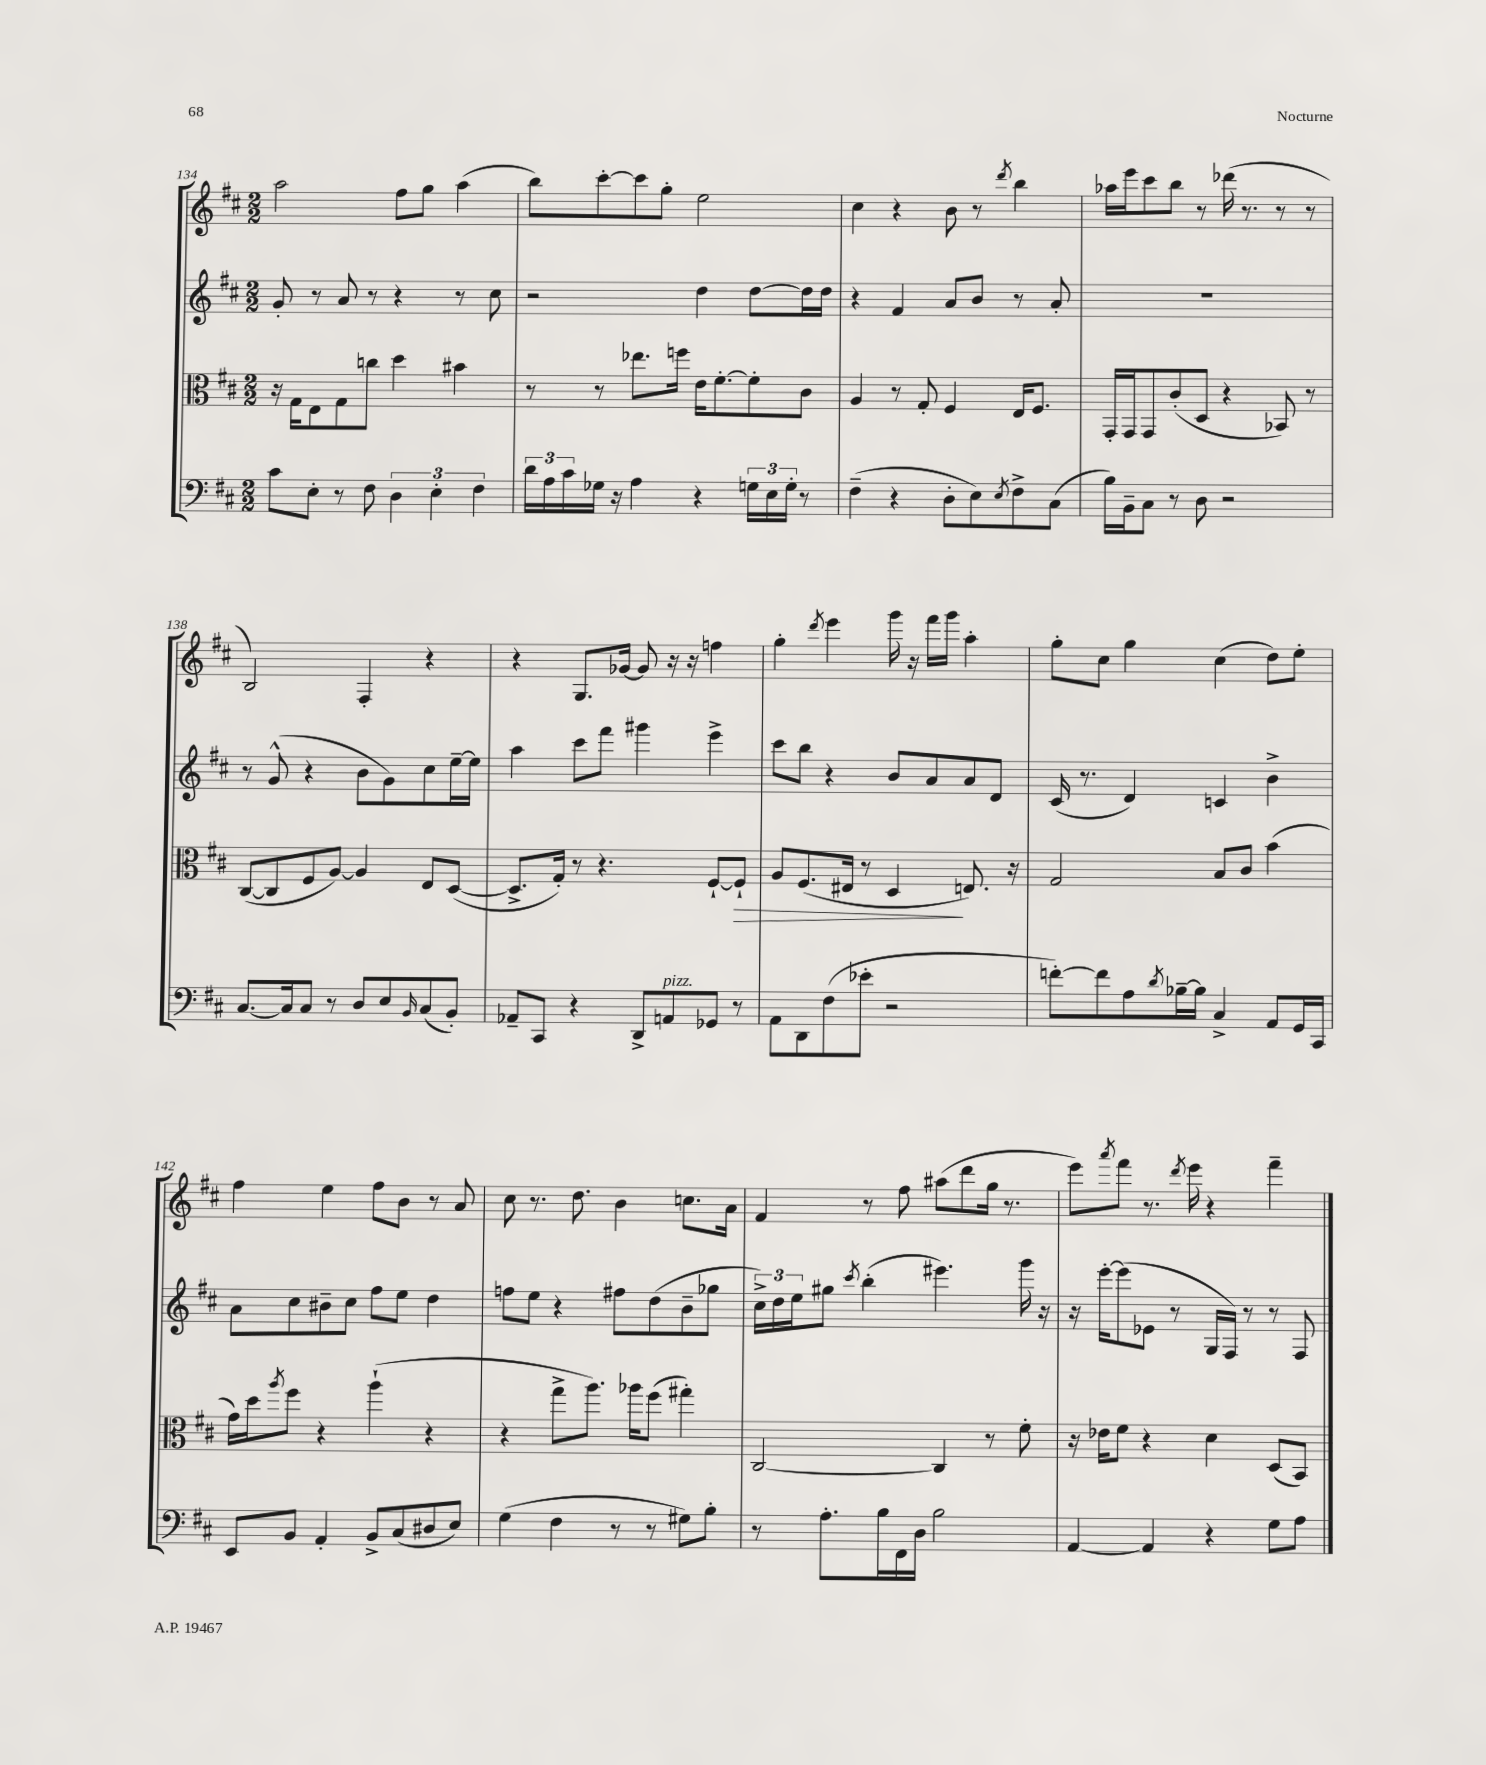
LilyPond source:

<<
\new StaffGroup <<
\new Staff = "s0" {
    \clef treble \key d \major \numericTimeSignature \time 2/2
    a''2 fis''8 g''8 a''4( |
    b''8) cis'''8~-. cis'''8 g''8-. e''2 |
    cis''4 r4 b'8 r8 \acciaccatura { d'''8 } b''4 |
    aes''16 e'''16 cis'''8 b''8 r8 des'''16( r8. r8 r8 |
    b2) fis4-. r4 |
    r4 g8. ges'16~ ges'8 r16 r16 f''4 |
    g''4-. \acciaccatura { d'''8 } e'''4 g'''16 r16 fis'''16 g'''16 a''4-. |
    g''8-. cis''8 g''4 cis''4( d''8) e''8-. |
    fis''4 e''4 fis''8 b'8 r8 a'8 |
    cis''8 r8. d''8. b'4 c''8. a'16 |
    fis'4 r8 fis''8 ais''8( d'''8 g''16 r8. |
    e'''8) \acciaccatura { a'''8 } fis'''8 r8. \acciaccatura { d'''8 } e'''16 r4 fis'''4-- \bar "|." |
}
\new Staff = "s1" {
    \clef treble \key d \major \numericTimeSignature \time 2/2
    g'8-. r8 a'8 r8 r4 r8 cis''8 |
    r2 d''4 d''8~ d''16 d''16 |
    r4 fis'4 a'8 b'8 r8 a'8-. |
    R1 |
    r8 g'8-^( r4 b'8 g'8) cis''8 e''16~-- e''16 |
    a''4 cis'''8 fis'''8 gis'''4 e'''4-> |
    cis'''8 b''8 r4 b'8 a'8 a'8 d'8 |
    cis'16( r8. d'4) c'4 b'4-> |
    a'8 cis''8 bis'8-- cis''8 fis''8 e''8 d''4 |
    f''8 e''8 r4 fis''8 d''8( b'8-- ges''8 |
    \tuplet 3/2 { cis''16->) d''16 e''16 } gis''8 \acciaccatura { cis'''8 } b''4-.( eis'''4.) g'''16 r16 |
    r16 e'''16~-. e'''8( ees'8 r8 g16 fis16) r8 r8 fis8 \bar "|." |
}
\new Staff = "s2" {
    \clef alto \key d \major \numericTimeSignature \time 2/2
    r16 g16 e8 g8 c''8 d''4 bis'4 |
    r8 r8 ees''8. f''16 e'16 fis'8.~-. fis'8-. cis'8 |
    a4 r8 g8-. fis4 e16 fis8. |
    g,16-. g,16 g,8 cis'8-.( d8 r4 bes,8) r8 |
    cis8~( cis8 fis8 a8~) a4 e8 d8~( |
    d8.-> g16-.) r8 r4. fis8~-! fis8-!\> |
    a8 fis8.( eis16 r8 d4\! e8.) r16 |
    g2 b8 cis'8 b'4( |
    g'16) d''16 \acciaccatura { a''8 } fis''8 r4 a''4-!( r4 |
    r4 g''8-> a''8.) aes''16 fis''8( gis''4-.) |
    cis2~ cis4 r8 fis'8-. |
    r16 ees'16 fis'8 r4 d'4 d8( b,8) \bar "|." |
}
\new Staff = "s3" {
    \clef bass \key d \major \numericTimeSignature \time 2/2
    cis'8 e8-. r8 fis8 \tuplet 3/2 { d4 e4-. fis4 } |
    \tuplet 3/2 { d'16 a16 cis'16 } ges16 r16 a4 r4 \tuplet 3/2 { g16 e16 g16-. } r8 |
    fis4--( r4 d8-. e8) \acciaccatura { e8 } fis8-> cis8( |
    b16) b,16-- cis8 r8 d8 r2 |
    cis8.~ cis16 cis8 r8 d8 e8 \grace { b,16 } cis8( b,8-.) |
    aes,8-- cis,8 r4 d,8-> a,8^\markup { \italic "pizz." } ges,8 r8 |
    a,8 d,8 fis8( ees'8-. r2 |
    f'8~-.) f'8 a8 \acciaccatura { d'8 } bes16~-- bes16 cis4-> a,8 g,16 cis,16 |
    e,8 b,8 a,4-. b,8-> cis8( dis8 e8) |
    g4( fis4 r8 r8 gis8) b8-. |
    r8 a8.-. b16 fis,16 d16 b2 |
    a,4~ a,4 r4 g8 a8 \bar "|." |
}
>>
>>
\layout { \context { \Score currentBarNumber = #134 } }
